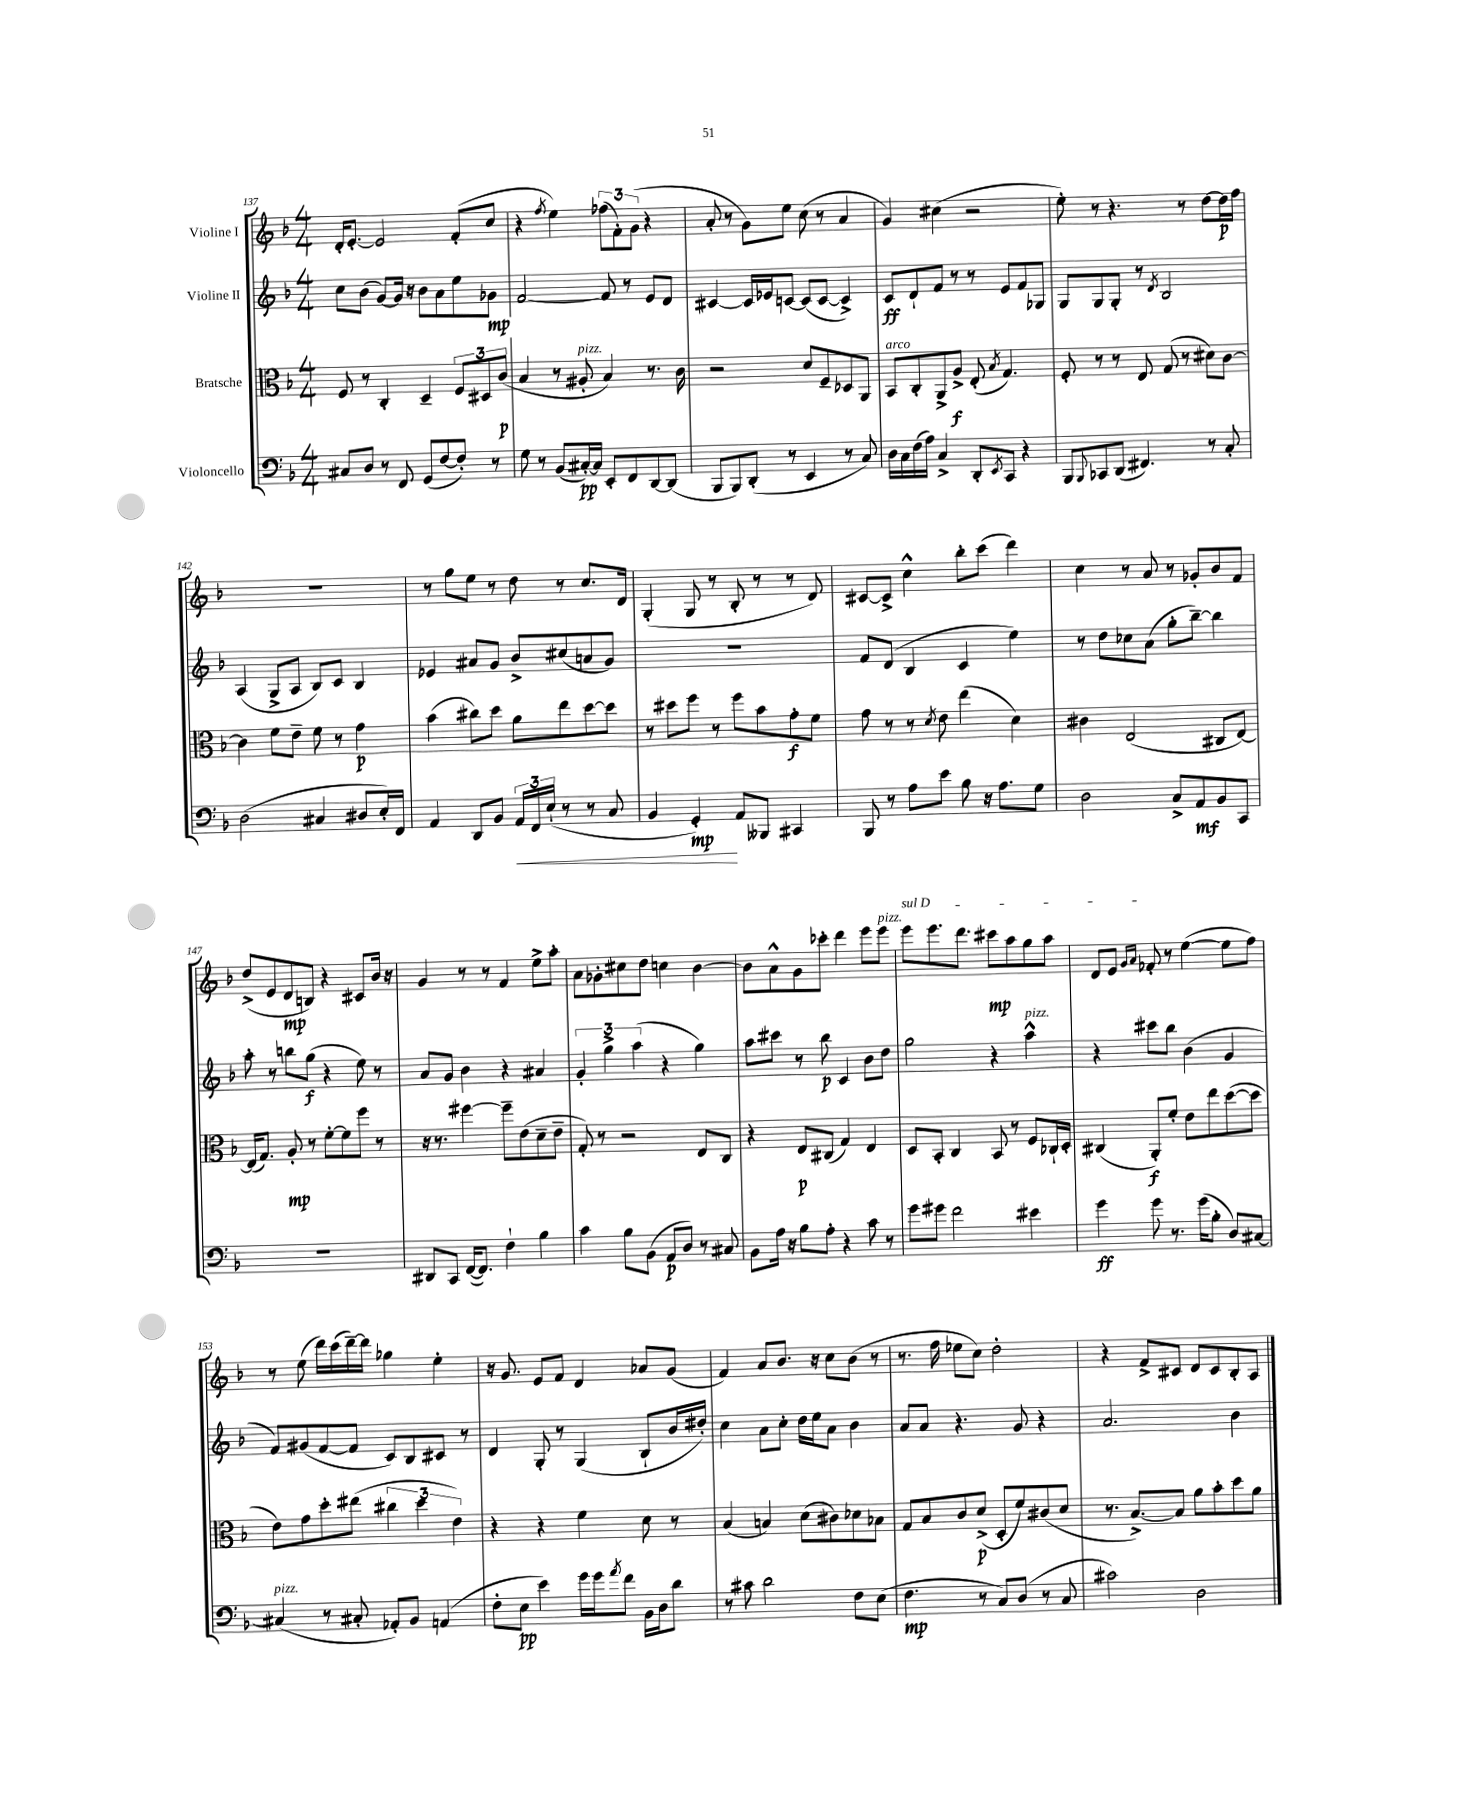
<<
\new StaffGroup <<
\new Staff = "s0" \with { instrumentName = "Violine I" } {
    \clef treble \key f \major \numericTimeSignature \time 4/4
    d'16-. e'8.~-. e'2 f'8-.( c''8 |
    r4 \acciaccatura { f''8 } e''4) \tuplet 3/2 { fes''8( f'8-.) g'8( } r4 |
    a'8-. r8 g'8) e''8 c''8( r8 a'4 |
    g'4) cis''4( r2 |
    e''8-.) r8 r4. r8 d''8~ d''16\p f''16 |
    R1 |
    r8 g''8 e''8 r8 d''8 r8 c''8. d'16 |
    g4-.( g8 r8 bes8-. r8 r8 d'8) |
    cis'8~ cis'8-> c''4-^ bes''8-. c'''8( d'''4) |
    c''4 r8 a'8 r8 ges'8-. bes'8 f'8 |
    d''8->( e'8 d'8\mp b8) r4 cis'8 bes'16 r16 |
    g'4 r8 r8 f'4 e''8-> a''8-. |
    a'8 ges'8-. cis''8 d''8 c''4 bes'4~ |
    bes'8 a'8-^ g'8 ces'''8-. d'''4 e'''8 e'''8^\markup { \italic "pizz." } |
    \once \override TextSpanner.bound-details.left.text = \markup { \italic "sul D" } e'''8\startTextSpan e'''8. d'''8. cis'''8\mp a''8 g''8 a''8 |
    d'8 e'8 \grace { g'16 a'16 } fes'8-.\stopTextSpan r8 e''4~( e''8 f''8) |
    r8 e''8( d'''16) c'''16( d'''16~--) d'''16 ges''4 e''4-. |
    r16 g'8. e'8 f'8 d'4 aes'8 g'8( |
    f'4) a'8 bes'8. r16 c''8 bes'8( r8 |
    r8. f''16 ees''8 c''8) d''2-. |
    r4 f'8-> cis'8 d'8 cis'8 bes8-. a8 \bar "|." |
}
\new Staff = "s1" \with { instrumentName = "Violine II" } {
    \clef treble \key f \major \numericTimeSignature \time 4/4
    c''8 bes'8( g'8~) g'16 r16 bes'8 a'8 e''8 ges'8\mp |
    f'2~ f'8 r8 e'8 d'8 |
    cis'4~ cis'16 ees'16 c'8~ c'8( c'8~ c'4->) |
    c'8\ff d'8-! f'8 r8 r8 e'8 f'8 ges8 |
    g8 g8 g8-. r8 \acciaccatura { d'8 } bes2 |
    a4( g8-> a8 bes8) c'8 bes4 |
    ees'4 ais'8 g'8 bes'8-> cis''8( a'8 g'8) |
    R1 |
    f'8 d'8( bes4 c'4 e''4) |
    r8 d''8 ces''8 a'8( g''8-. bes''8~--) bes''4 |
    a''8-. r8 b''8 g''8\f( r4 e''8) r8 |
    a'8 g'8 bes'4 r4 ais'4 |
    \tuplet 3/2 { g'4-. g''4-> a''4( } r4 g''4) |
    a''8 cis'''8 r8 bes''8\p c'4 bes'8 d''8 |
    g''2 r4 a''4-^^\markup { \italic "pizz." } |
    r4 cis'''8 bes''8 bes'4( g'4 |
    f'8) gis'8( f'8~ f'8 c'8) bes8 cis'8 r8 |
    d'4 g8-. r8 g4( bes8-! bes'16 dis''16-.) |
    c''4 a'8 c''8-. d''16 e''16 a'8 bes'4 |
    a'8 a'8 r4. g'8 r4 |
    a'2. bes'4 \bar "|." |
}
\new Staff = "s2" \with { instrumentName = "Bratsche" } {
    \clef alto \key f \major \numericTimeSignature \time 4/4
    f8 r8 c4-. d4-- \tuplet 3/2 { f8 dis8 c'8\p( } |
    bes4 r8 ais8-.^\markup { \italic "pizz." } bes4) r8. c'16 |
    r2 d'8 f8-- des8 a,8 |
    bes,8^\markup { \italic "arco" } c8-. a,8-> a8->\f e8-.( \acciaccatura { bes8 } g4.) |
    f8-. r8 r8 e8 g8( r8 dis'8) c'8~ |
    c'4 f'8 e'8-- f'8 r8 g'4\p |
    bes'4( cis''8) d''8 a'8 e''8 d''8~ d''8 |
    r8 dis''8 f''8 r8 f''8 bes'8 g'8-.\f f'8 |
    g'8 r8 r8 \acciaccatura { d'8 } e'8 e''4( d'4) |
    cis'4 e2( cis8 e8~) |
    e16( g8.) a8-.\mp r8 f'8~-. f'8 f''8 r8 |
    r16 r8. fis''4~ fis''8-- e'8( d'8-- e'8-- |
    g8-.) r8 r2 e8 c8 |
    r4 e8\p cis8( g4) e4 |
    d8 bes,8-. c4 bes,8 r8 f8 ces16-! d16-. |
    cis4( a,8-.\f) f'8-. e'8 e''8 d''8~( d''8 |
    e'8) g'8 d''8-. eis''8( \tuplet 3/2 { cis''4 d''4 e'4) } |
    r4 r4 f'4 d'8 r8 |
    bes4( b4) d'8( cis'8) des'8 bes8 |
    g8 bes8 c'8 d'8->\p( d8-. f'8) cis'8( d'8 |
    r8. bes8.~->) bes8 a'8 bes'8-. d''8 a'8 \bar "|." |
}
\new Staff = "s3" \with { instrumentName = "Violoncello" } {
    \clef bass \key f \major \numericTimeSignature \time 4/4
    cis8 d8 r8 f,8 g,8( f8~ f8-.) r8 |
    g8 r8 bes,8( cis16~-.\pp) cis16 e,8-. f,8 d,8~ d,8( |
    bes,,8 bes,,8) d,8-.( r8 e,4 r8 c8) |
    d16 c16 f16( a16) c4-> d,8-. \acciaccatura { e,8 } c,8 r4 |
    bes,,8 \appoggiatura { bes,,8 } ces,8 d,8( fis,4.) r8 c8-. |
    d2( cis4 dis8 e16-.) f,16 |
    a,4 d,8 bes,8 \tuplet 3/2 { a,16\< f,16 e16-!( } r8 r8 c8 |
    bes,4 g,4-.\mp\!) a,8 beses,,8 cis,4 |
    bes,,8 r8 a8 e'8 bes8 r16 a8. g8 |
    d2 c8-> a,8\mf bes,8 c,8 |
    r1 |
    dis,8 c,8 f,16~( f,8.) f4-! bes4 |
    c'4 bes8 bes,8( a,8\p d8) r8 cis8 |
    bes,8 a16 r16 bes8 a8-. r4 c'8 r8 |
    g'8 gis'8 f'2 eis'4 |
    g'4\ff g'8 r8. g'16( bes8-. d8) cis8~ |
    cis4^\markup { \italic "pizz." }( r8 cis8-. aes,8-.) bes,8 a,4( |
    f8-. e8\pp e'4) g'16 g'16 \acciaccatura { a'8 } f'8 bes,16 d16 d'8 |
    r8 cis'8 d'2 f8 e8( |
    f4.\mp r8 c8) d8( r8 c8 |
    cis'2) d2 \bar "|." |
}
>>
>>
\layout { \context { \Score currentBarNumber = #137 } }
